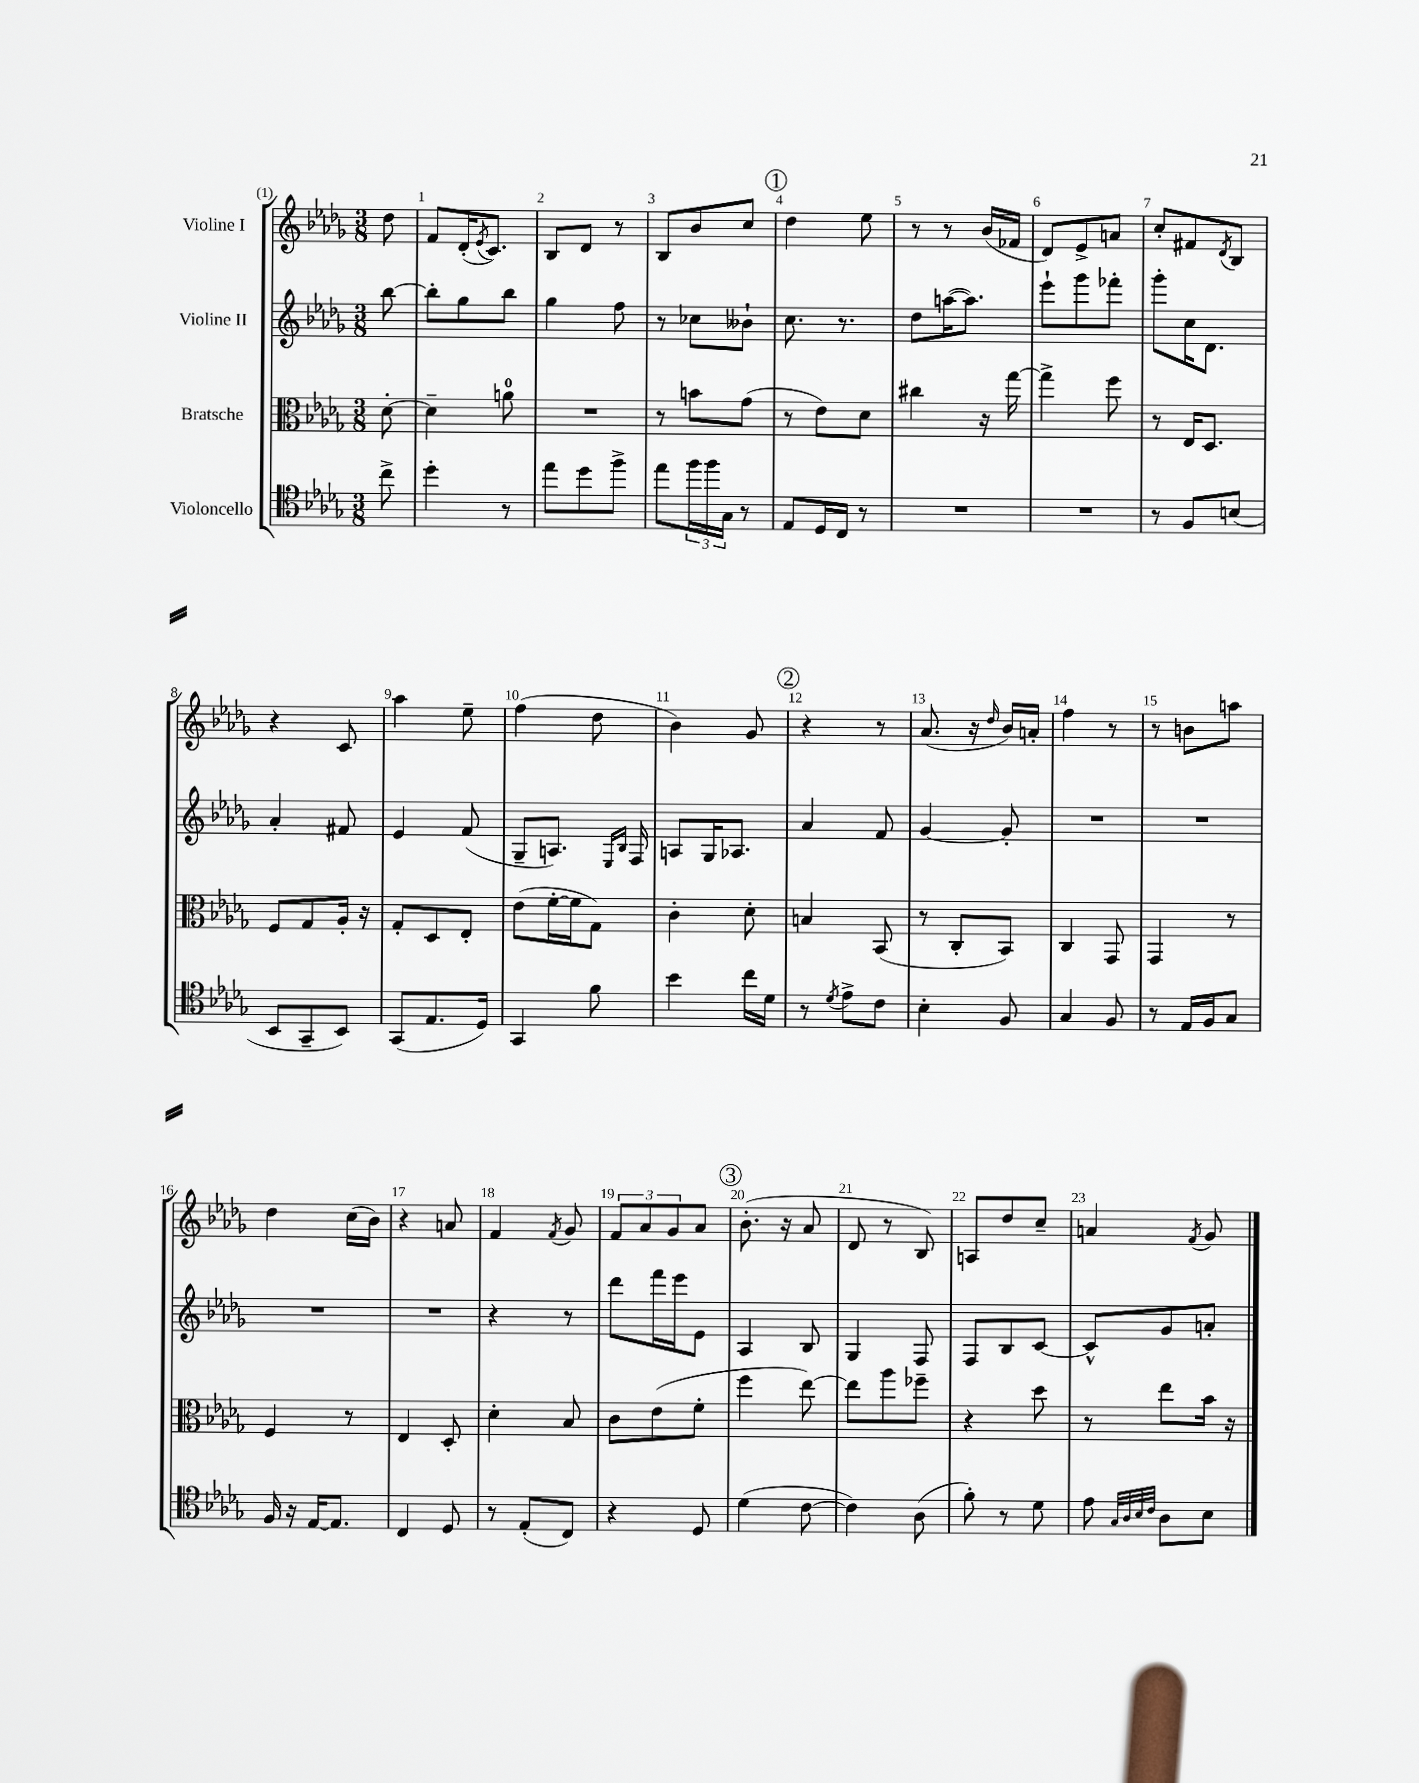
<<
\new StaffGroup <<
\new Staff = "s0" \with { instrumentName = "Violine I" } {
    \clef treble \key des \major \numericTimeSignature \time 3/8 \partial 8
    des''8 |
    f'8 des'16-.( \acciaccatura { ees'8 } c'8.) |
    bes8 des'8 r8 |
    bes8 bes'8 c''8 |
    \mark \markup { \circle "1" } des''4 ees''8 |
    r8 r8 bes'16( fes'16 |
    des'8) ees'8-> a'8 |
    c''8-. fis'8 \acciaccatura { des'8 } bes8 |
    r4 c'8 |
    aes''4 ees''8-- |
    f''4( des''8 |
    bes'4) ges'8 |
    \mark \markup { \circle "2" } r4 r8 |
    aes'8.( r16 \grace { des''16 } bes'16) a'16-. |
    f''4 r8 |
    r8 b'8 a''8 |
    des''4 c''16( bes'16) |
    r4 a'8 |
    f'4 \acciaccatura { f'8 } ges'8 |
    \tuplet 3/2 { f'8 aes'8 ges'8 } aes'8 |
    \mark \markup { \circle "3" } bes'8.-.( r16 aes'8 |
    des'8 r8 bes8) |
    a8 des''8 c''8-- |
    a'4 \acciaccatura { f'8 } ges'8 \bar "|." |
}
\new Staff = "s1" \with { instrumentName = "Violine II" } {
    \clef treble \key des \major \numericTimeSignature \time 3/8 \partial 8
    bes''8~ |
    bes''8-. ges''8 bes''8 |
    ges''4 f''8 |
    r8 ces''8 beses'8-! |
    \mark \markup { \circle "1" } c''8. r8. |
    des''8 a''16~( a''8.) |
    ees'''8-! ges'''8 fes'''8-. |
    ges'''8-. c''16 des'8. |
    aes'4-. fis'8 |
    ees'4 f'8( |
    ges8-- a8.) \grace { ees16 bes16 } f16 |
    a8 ges16 aes8. |
    \mark \markup { \circle "2" } aes'4 f'8 |
    ges'4~ ges'8-. |
    R4. |
    R4. |
    R4. |
    R4. |
    r4 r8 |
    des'''8 f'''16 ees'''16 ees'8 |
    \mark \markup { \circle "3" } aes4 bes8 |
    ges4 f8 |
    f8 bes8 c'8~ |
    c'8-^ ges'8 a'8-. \bar "|." |
}
\new Staff = "s2" \with { instrumentName = "Bratsche" } {
    \clef alto \key des \major \numericTimeSignature \time 3/8 \partial 8
    des'8~-. |
    des'4-- a'8-0 |
    R4. |
    r8 b'8 ges'8( |
    \mark \markup { \circle "1" } r8 ees'8) des'8 |
    cis''4 r16 ges''16~ |
    ges''4-> f''8 |
    r8 ees16 des8. |
    f8 ges8 aes16-. r16 |
    ges8-. des8 ees8-. |
    ees'8( f'16~-. f'16 ges8) |
    c'4-. des'8-. |
    \mark \markup { \circle "2" } b4 bes,8( |
    r8 c8-. bes,8) |
    c4 ges,8 |
    ges,4 r8 |
    f4 r8 |
    ees4 des8-. |
    des'4-. bes8 |
    c'8 ees'8( f'8-. |
    \mark \markup { \circle "3" } f''4 ees''8~) |
    ees''8 aes''8 fes''8-- |
    r4 des''8 |
    r8 ees''8 bes'16 r16 \bar "|." |
}
\new Staff = "s3" \with { instrumentName = "Violoncello" } {
    \clef tenor \key des \major \numericTimeSignature \time 3/8 \partial 8
    c''8-> |
    des''4-. r8 |
    ees''8 des''8 f''8-> |
    ees''8 \tuplet 3/2 { f''16 f''16 ges16 } r8 |
    \mark \markup { \circle "1" } ees8 des16 c16 r8 |
    R4. |
    R4. |
    r8 f8 b8( |
    bes,8 ges,8-- bes,8) |
    ges,8( ees8. des16) |
    ges,4 f'8 |
    bes'4 c''16 des'16 |
    \mark \markup { \circle "2" } r8 \acciaccatura { des'8 } ees'8-> c'8 |
    bes4-. f8 |
    ges4 f8 |
    r8 ees16 f16 ges8 |
    f16 r16 ees16~ ees8. |
    c4 des8 |
    r8 ees8-.( c8) |
    r4 des8 |
    \mark \markup { \circle "3" } des'4( c'8~ |
    c'4) aes8( |
    f'8-.) r8 des'8 |
    ees'8 \grace { ges32 aes32 bes32 c'32 } aes8 bes8 \bar "|." |
}
>>
>>
\layout { \context { \Score \override BarNumber.break-visibility = ##(#f #t #t) barNumberVisibility = #all-bar-numbers-visible } }
